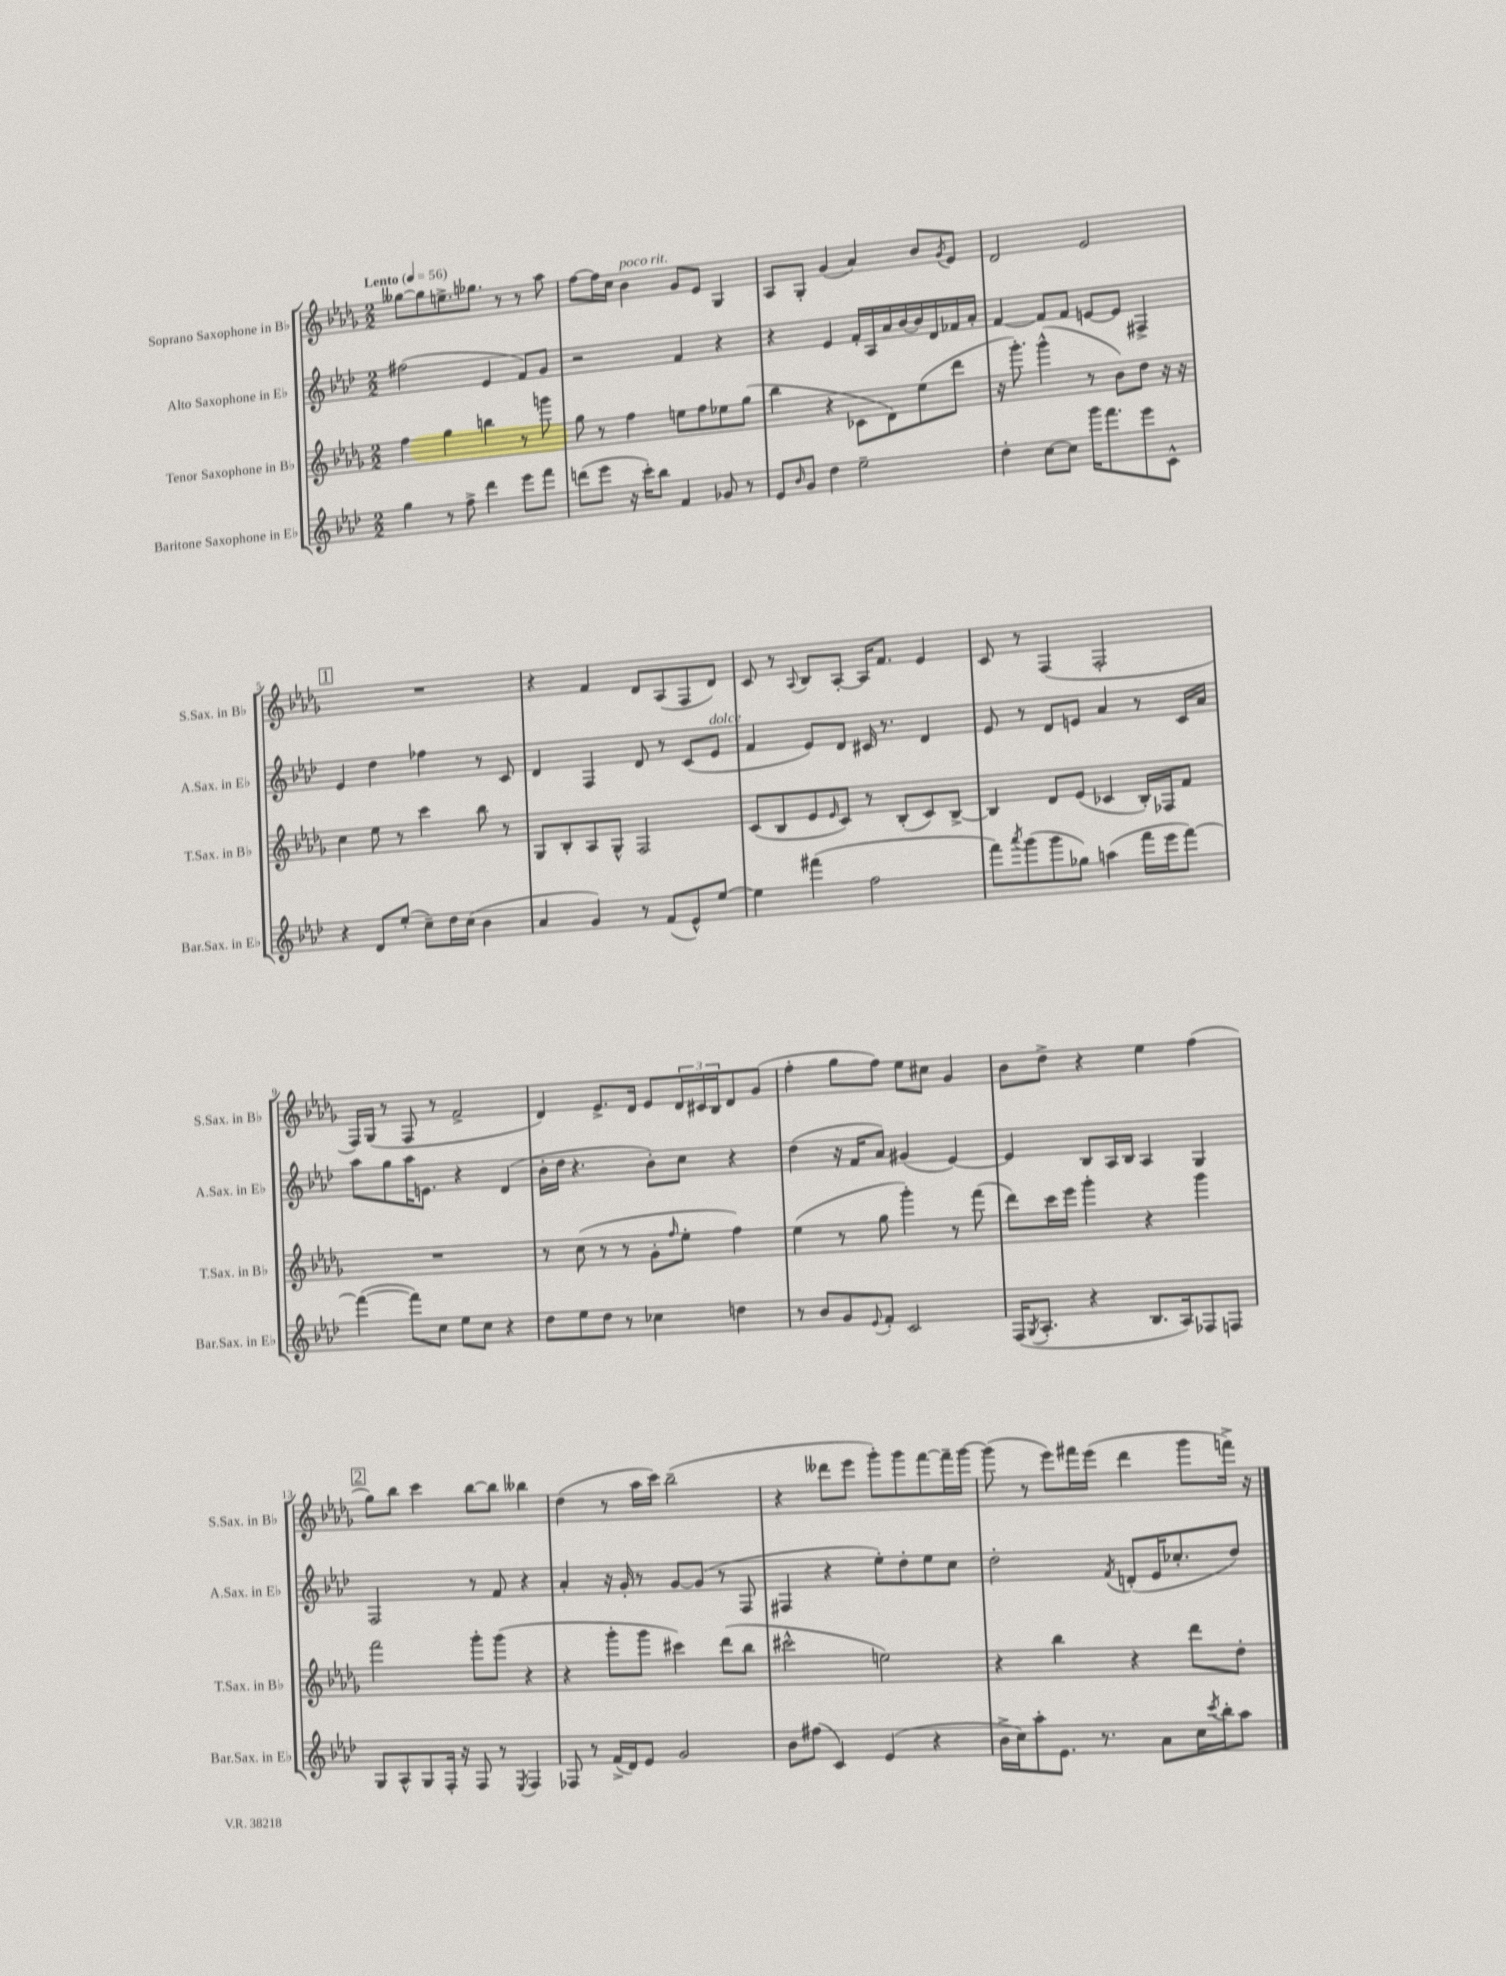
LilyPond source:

<<
\new StaffGroup <<
\new Staff = "s0" \with { instrumentName = "Soprano Saxophone in Bb" shortInstrumentName = "S.Sax. in Bb" } {
    \clef treble \key des \major \numericTimeSignature \time 2/2 \tempo "Lento" 4 = 56
    geses''8~ geses''8 e''8.-> ges''8. r8 r8 aes''8 |
    f''8~ f''16 c''16 bes'4^\markup { \italic "poco rit." } ges'8 ees'8 ges4 |
    aes8 ges8-. ges'4( aes'4) bes'8 \acciaccatura { ges'8 } ees'8 |
    des'2 ees'2 |
    \mark \markup { \box "1" } R1 |
    r4 f'4 des'8 aes8( f8 des'8) |
    c'8 r8 \appoggiatura { aes8 } bes8 aes8~-. aes16 f'8. ees'4 |
    c'8 r8 f4( f2-. |
    f16) ges16( r8 f8 r8 f'2-> |
    des'4) ees'8.-> des'16 ees'8 \tuplet 3/2 { des'16 cis'16 bes16 } des'8 ges'8( |
    f''4-. ges''8 f''8) ees''8 cis''8 ges'4 |
    bes'8 des''8-> r4 ees''4 f''4( |
    \mark \markup { \box "2" } ges''8) bes''8 c'''4 bes''8~ bes''8 beses''4 |
    des''4( r8 aes''16 c'''16) bes''2--( |
    r4 deses'''8 ees'''8 ges'''8-.) ges'''8 f'''8~ f'''16-- ges'''16~ |
    ges'''8( r8 ees'''8) fis'''16 ees'''16( des'''4 ges'''8 f'''16->) r16 \bar "|." |
}
\new Staff = "s1" \with { instrumentName = "Alto Saxophone in Eb" shortInstrumentName = "A.Sax. in Eb" } {
    \clef treble \key aes \major \numericTimeSignature \time 2/2
    fis''2( ees'4 f'8) g'8 |
    r2 f'4 r4 |
    r4 ees'4 f'16-. aes16 aes'16 bes'16~ bes'16 des'16 fes'16 aes'16-. |
    f'4~ f'8 f'8 e'8~ e'8 fis4-> |
    \mark \markup { \box "1" } ees'4 des''4 fes''4 r8 c'8 |
    des'4 f4 des'8 r8 c'8( ees'8^\markup { \italic "dolce" } |
    f'4 ees'8) des'8 cis'16 r8. des'4 |
    ees'8 r8 des'8 e'8 aes'4 r8 c'16 aes'16 |
    aes''8 g''8 aes''16 e'8. r4 des'4( |
    bes'16-. des''16 r4. bes'8-.) c''8 r4 |
    des''4( r16 f'16 aes'8) gis'4( ees'4~) |
    ees'4 bes8 aes16 bes16 aes4 g4 |
    \mark \markup { \box "2" } f2 r8 f'8 r4 |
    aes'4-. r16 g'16-. r8 g'8~ g'8( r8 f8 |
    fis4 r4 ees''8-.) des''8-. ees''8 c''8 |
    des''2-. \acciaccatura { f'8 } d'8-.( ees'16 ces''8.-. des''8) \bar "|." |
}
\new Staff = "s2" \with { instrumentName = "Tenor Saxophone in Bb" shortInstrumentName = "T.Sax. in Bb" } {
    \clef treble \key des \major \numericTimeSignature \time 2/2
    f''4 ges''4 b''4 r8 g'''8 |
    ges''8 r8 f''4 e''8 f''8 ees''8 ges''8( |
    bes''4 r4 ces'8 des'8) ees''8( des'''8 |
    r16 ges'''8.-.) ges'''4-^( r8 bes'8) des''8 r16 r16 |
    \mark \markup { \box "1" } c''4 ees''8 r8 c'''4 bes''8 r8 |
    ges8 bes8-. aes8 ges8-^ f2 |
    c'8( bes8 ees'8 \grace { ees'16 } c'8) r8 bes8-.( c'8) bes8~-> |
    bes4 des'8 ees'8( ces'4 bes16-.) fes16 f'8 |
    R1 |
    r8 c''8( r8 r8 ges'8-. \grace { f''16 } ees''8-. f''4) |
    ees''4( r8 ges''8 ges'''4-.) r8 f'''8( |
    des'''8) c'''16 ees'''16 ges'''4-. r4 ges'''4 |
    \mark \markup { \box "2" } f'''2 ges'''8-. ges'''8( r4 |
    r4 ges'''8-. ges'''8 cis'''4) des'''8( bes''8 |
    cis'''2-^ e''2) |
    r4 bes''4 r4 des'''8 des''8-. \bar "|." |
}
\new Staff = "s3" \with { instrumentName = "Baritone Saxophone in Eb" shortInstrumentName = "Bar.Sax. in Eb" } {
    \clef treble \key aes \major \numericTimeSignature \time 2/2
    g''4 r8 f''8-> des'''4 ees'''8 f'''8 |
    d'''8( ees'''8 r16 c'''16-.) bes''8 f'4 ges'8 r8 |
    ees'8 \grace { bes'16 } g'8 des''4 ees''2-- |
    des''4-. c''8~ c''8 g'''16 f'''8. ees'''8 c'8-^ |
    \mark \markup { \box "1" } r4 des'8 ees''8-.( c''8--) des''16 c''16( bes'4 |
    aes'4 g'4) r8 f'8( ees'8-^) ees''8~ |
    ees''4 fis'''4( f''2 |
    f'''8) \acciaccatura { aes'''8 } g'''8( g'''8 ges''8) a''4( f'''16 ees'''16 f'''8~) |
    f'''4~( f'''8) c''8 ees''8 c''8 r4 |
    des''8 ees''8 des''8 r8 ces''4 d''4 |
    r8 bes'8 g'8 \appoggiatura { ees'8 } f'8-. c'2 |
    f16( \acciaccatura { g8 } aes8.-. r4 bes8. aes16) fes8 f8 |
    \mark \markup { \box "2" } g8 aes8-^ g8 f16-. r16 f8 r8 \acciaccatura { ees8 } f4 |
    fes8 r8 f'16->( des'16) ees'8 g'2 |
    bes'8 fis''8( c'4) ees'4( r4 |
    bes'16-> c''16) aes''8-. ees'8. r8. aes'8 c''16 \acciaccatura { c'''8 } bes''16-. aes''8 \bar "|." |
}
>>
>>
